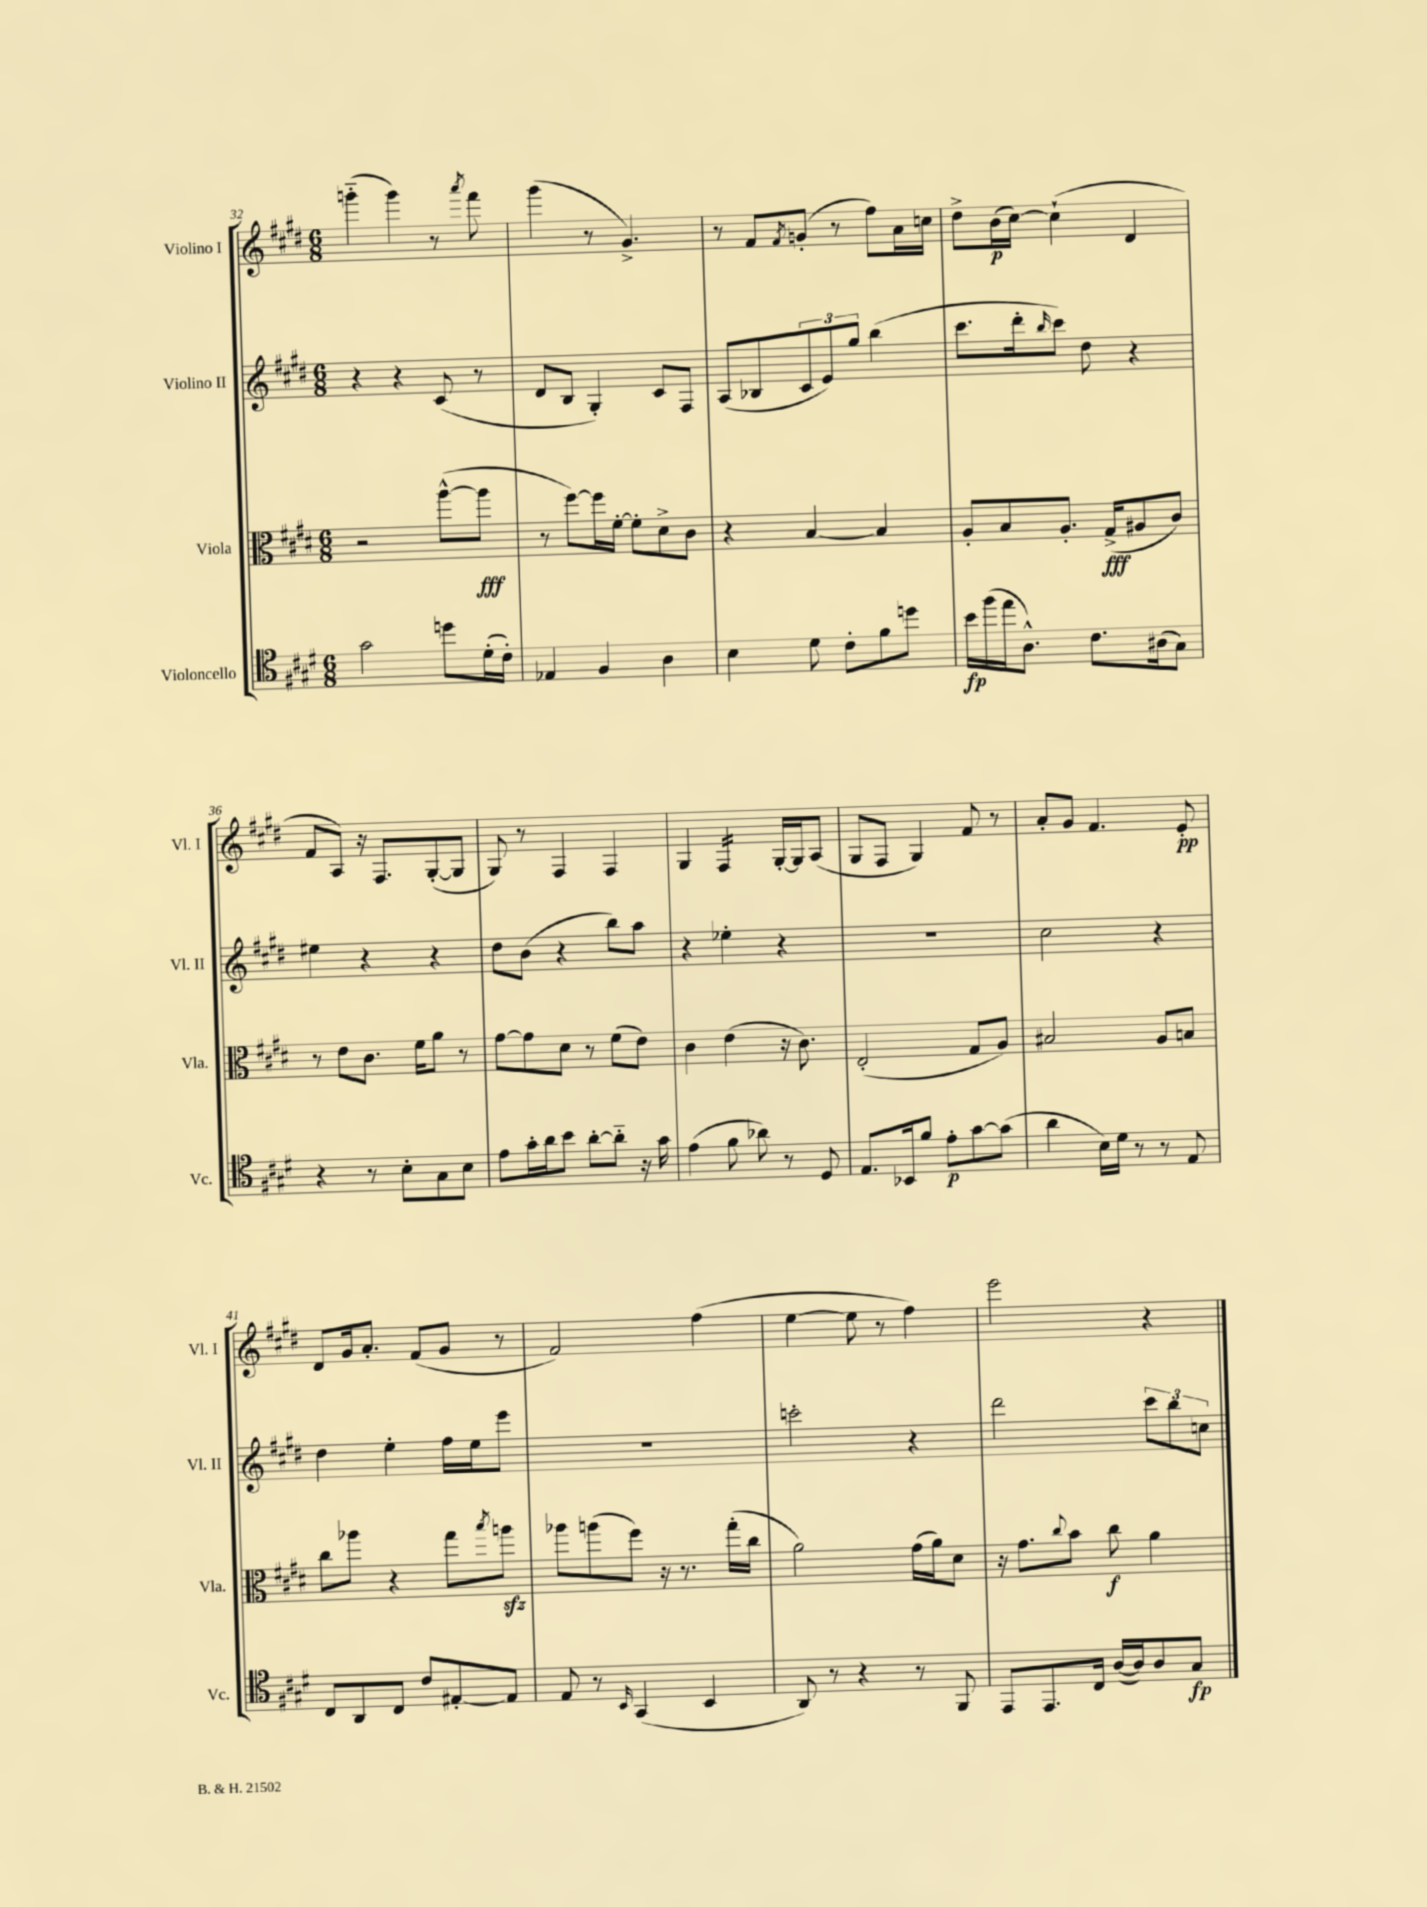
<<
\new StaffGroup <<
\new Staff = "s0" \with { instrumentName = "Violino I" shortInstrumentName = "Vl. I" } {
    \clef treble \key e \major \numericTimeSignature \time 6/8
    g'''4-_( g'''4) r8 \acciaccatura { a'''8 } fis'''8 |
    gis'''4( r8 gis'4.->) |
    r8 fis'8 \acciaccatura { fis'8 } g'8-.( r8 fis''8) a'16 c''16 |
    dis''8-> b'16\p( cis''16~) cis''4-!( dis'4 |
    fis'8 a8) r16 fis8. gis8~-.( gis8 |
    gis8) r8 fis4 fis4 |
    gis4 fis4:16 gis16~-. gis16 a8( |
    gis8 fis8 gis4) fis'8 r8 |
    a'8-. gis'8 fis'4. e'8-.\pp |
    dis'8 gis'16 a'8.-. fis'8( gis'8 r8 |
    fis'2) fis''4( |
    e''4~ e''8 r8 fis''4) |
    e'''2 r4 \bar "|." |
}
\new Staff = "s1" \with { instrumentName = "Violino II" shortInstrumentName = "Vl. II" } {
    \clef treble \key e \major \numericTimeSignature \time 6/8
    r4 r4 cis'8( r8 |
    dis'8 b8 gis4-.) cis'8 fis8 |
    a8( bes8 \tuplet 3/2 { cis'8 e'8) gis''8 } b''4( |
    cis'''8. dis'''16-. \grace { b''16 } cis'''8) dis''8 r4 |
    eis''4 r4 r4 |
    dis''8 b'8( r4 b''8) a''8 |
    r4 ees''4-. r4 |
    R2. |
    cis''2 r4 |
    dis''4 e''4-. fis''16 e''16 e'''8 |
    R2. |
    c'''2-. r4 |
    dis'''2 \tuplet 3/2 { cis'''8 b''8 c''8 } \bar "|." |
}
\new Staff = "s2" \with { instrumentName = "Viola" shortInstrumentName = "Vla." } {
    \clef alto \key e \major \numericTimeSignature \time 6/8
    r2 a''8~-^( a''8\fff |
    r8 fis''8~) fis''16 fis'16~-. fis'8-. dis'8-> cis'8 |
    r4 b4~ b4 |
    a8-. b8 a8.-. gis16->\fff( ais8 cis'8) |
    r8 e'8 cis'8. fis'16 a'8 r8 |
    gis'8~ gis'8 dis'8 r8 fis'8( e'8) |
    cis'4 e'4( r16 cis'8.) |
    e2-.( gis8 a8) |
    bis2 a8 b8 |
    cis''8 aes''8 r4 gis''8 \acciaccatura { b''8 } a''8\sfz |
    aes''8 a''8( fis''8) r16 r8. gis''16-.( cis''16 |
    a'2) gis'16( a'16) dis'8 |
    r16 gis'8. \appoggiatura { cis''8 } b'8 cis''8\f a'4 \bar "|." |
}
\new Staff = "s3" \with { instrumentName = "Violoncello" shortInstrumentName = "Vc." } {
    \clef tenor \key e \major \numericTimeSignature \time 6/8
    gis'2 d''8 dis'16-.( cis'16-.) |
    ees4 fis4 a4 |
    b4 dis'8 cis'8-. fis'8 d''8 |
    b'16\fp fis''16( e''16 a8.-^) cis'8. ais16( gis8) |
    r4 r8 b8-. gis8 b8 |
    e'8 gis'16-. a'16 b'8 a'8~-. a'8-_ r16 gis'16 |
    e'4( fis'8 aes'8) r8 dis8 |
    e8. bes,16 fis'8 e'8-.\p gis'8~ gis'8( |
    a'4 b16) dis'16 r8 r8 e8 |
    cis8 a,8 cis8 cis'8 eis8~-. eis8 |
    e8 r8 \grace { b,16 } gis,4( b,4 |
    a,8) r8 r4 r8 fis,8 |
    e,8 e,8. cis16 a16~( a16) a8 gis8\fp \bar "|." |
}
>>
>>
\layout { \context { \Score currentBarNumber = #32 } }
